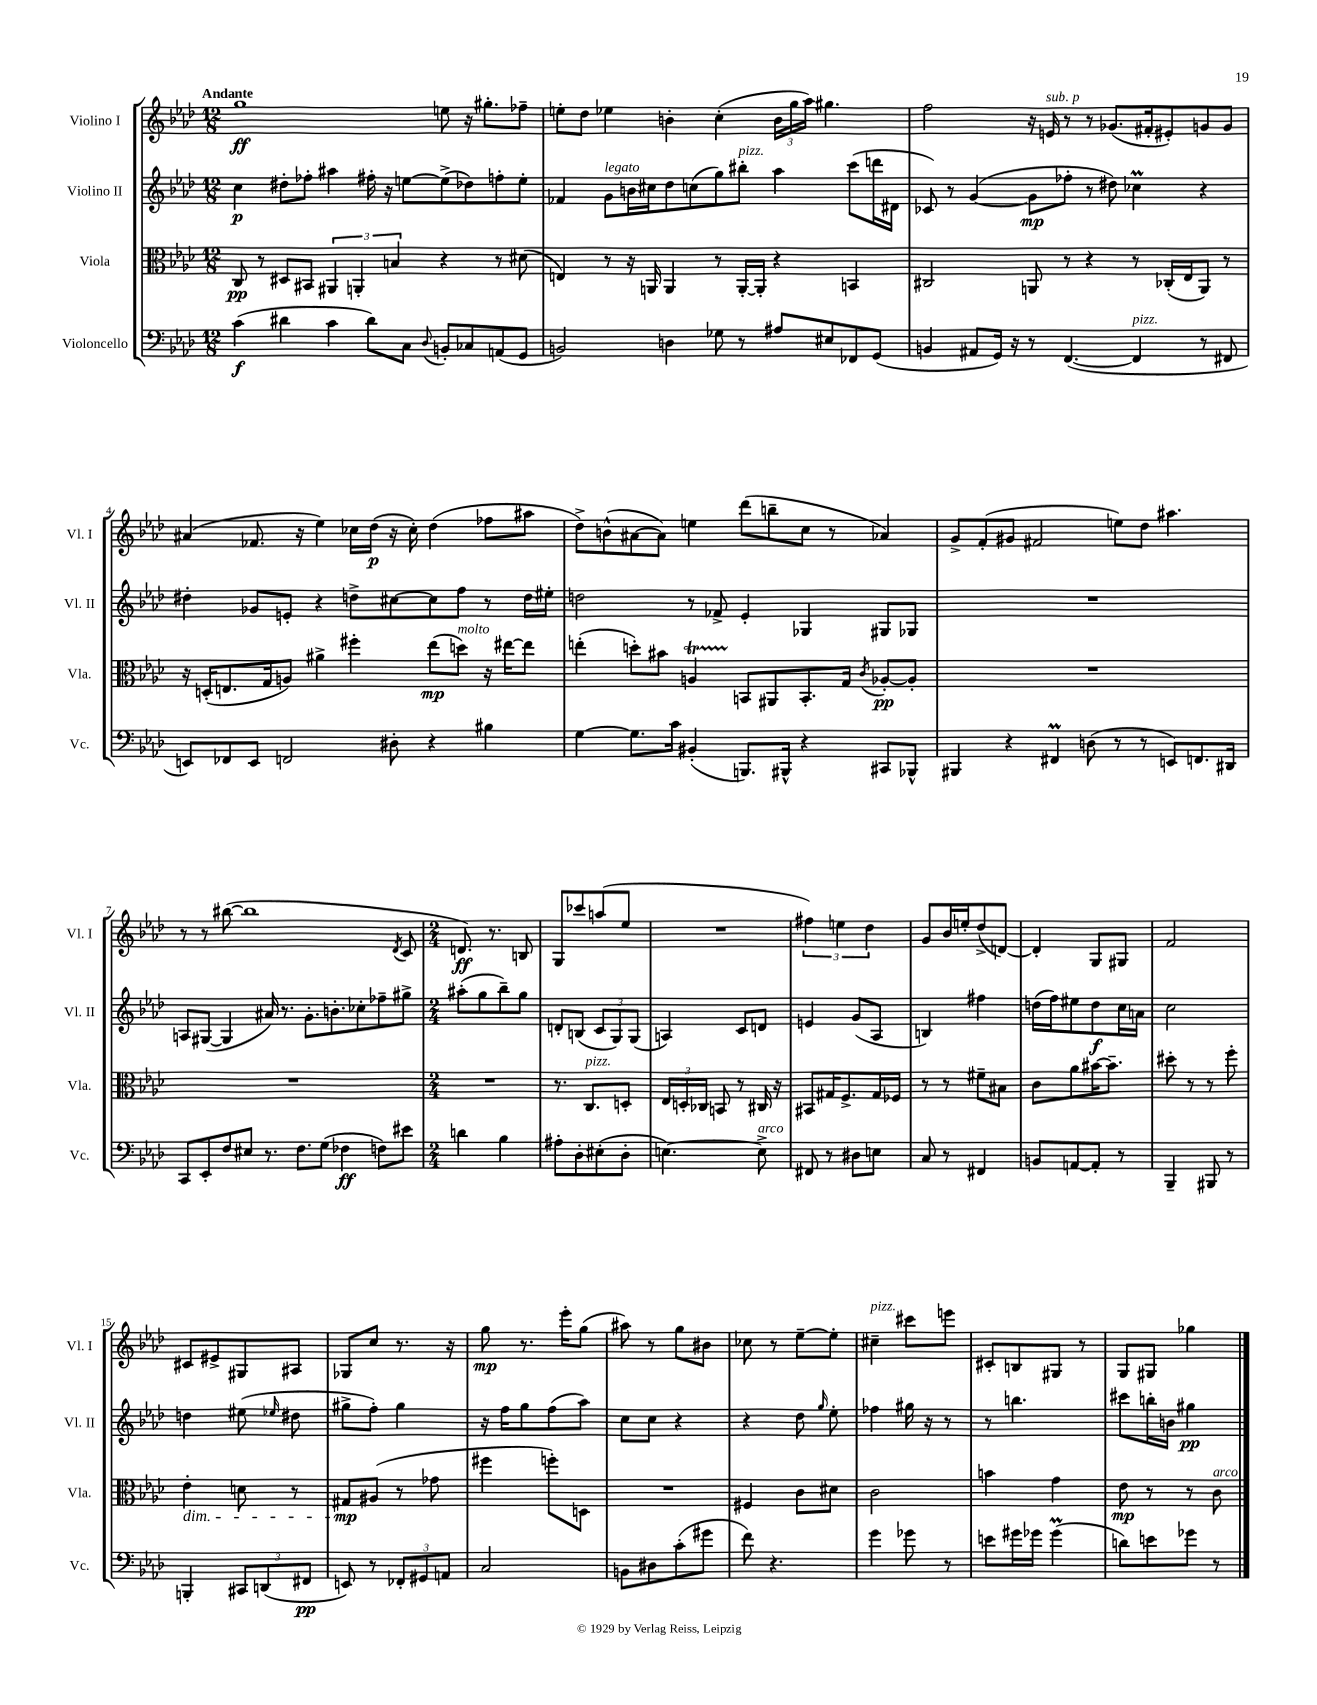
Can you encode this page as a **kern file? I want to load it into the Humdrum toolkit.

**kern	**kern	**kern	**kern
*staff4	*staff3	*staff2	*staff1
*clefF4	*clefC3	*clefG2	*clefG2
*k[b-e-a-d-]	*k[b-e-a-d-]	*k[b-e-a-d-]	*k[b-e-a-d-]
*M12/8	*M12/8	*M12/8	*M12/8
(4c	8C	4cc	1gg
.	8r	.	.
4d#	8D#	8dd#'	.
.	8BB#	8ff-'	.
4c	6AA#	4aa#	.
.	6AA'	.	.
8d#)	.	16ff#'	.
.	.	16r	.
.	6B	.	.
8C	.	[8ee	.
8qqD-	.	.	.
8BB'	4r	(8ee^]	8ee
8C-	.	8dd-)	16r
.	.	.	8.gg#'
(8AA	8r	8ff'	.
8GG	(8d#	8ee'	8ff-~
=	=	=	=
2BB)	4E)	4f-	8ee'
.	.	.	8dd-
.	8r	8g	4ee-
.	16r	16b	.
.	16AA	16cc#	.
4D	4AA	8dd-	4b'
.	.	(8cc	.
8G-	8r	8gg)	(4cc'
8r	[16AA'	8bb#'	.
.	16AA']	.	.
8A#	4r	4aa-	24b
.	.	.	24gg
.	.	.	24aa-)
8E#	.	.	4.gg#
8FF-	4BB	(8ccc	.
(8GG	.	16ddd	.
.	.	16d#	.
=	=	=	=
4BB	2C#	8c-)	2ff
.	.	8r	.
8AA#	.	([4g	.
16GG)	.	.	.
16r	.	.	.
8r	8AA	8g]	16r
.	.	.	16e
([4.FF	8r	8ff-'	8r
.	4r	8r	8r
.	.	8dd#)	(8.g-
4FF]	8r	4cc-	.
.	.	.	16f#'
.	(16C-'	.	8e#')
.	16E-	.	.
8r	8AA)	4r	8g
8FF#	8r	.	8g
=	=	=	=
8EE)	16r	4dd#'	(4a#
.	(16D'	.	.
8FF-	8.E	.	.
8EE	.	8g-	8.f-
.	16G	.	.
2FF	8A)	8e'	.
.	.	.	16r
.	4a#^	4r	4ee-)
.	4ff#'	8dd^	16cc-
.	.	.	(16dd-
8D#'	.	[8cc#	16r
.	.	.	16cc-')
4r	(8ee-	8cc#]	(4dd-
.	8dd)	8ff	.
4B#	16r	8r	8ff-
.	[16ee#	.	.
.	8ee#]	16dd	8aa#
.	.	16ee#'	.
=	=	=	=
[4G	(4ee'	2dd	8dd-^)
.	.	.	(8b^^
8.G]	8dd')	.	[8a#
.	8b#	.	8a#])
16c	.	.	.
(4BB#'	4A	8r	4ee
.	.	8f-^	.
8.BBB)	8BB	4e-'	(8ddd-
.	8AA#	.	8bb~
16BBB#^^	.	.	.
4r	8.BB'	4G-	8cc
.	.	.	8r
.	16G	.	.
.	8qc	.	.
8CC#	[8A-'	8G#	4a-)
8BBB-^^	8A-']	8G-	.
=	=	=	=
4BBB#	1.r	1.r	8g^
.	.	.	(8f'
4r	.	.	8g#
.	.	.	2f#
4FF#	.	.	.
(8D	.	.	.
8r	.	.	8ee)
8r	.	.	8dd-
8EE)	.	.	4.aa#
8.FF	.	.	.
16DD#	.	.	.
=	=	=	=
8CC	1.r	8A	8r
8EE-'	.	([8G#	8r
8F	.	4G#]	([8bb#
8E#	.	.	1bb#]
8.r	.	16a#)	.
.	.	8.r	.
8.F	.	.	.
.	.	8.g'	.
(8G	.	.	.
.	.	8.b'	.
4F-	.	.	.
.	.	8cc-'	.
8F)	.	8ff-~	.
.	.	.	8qd-
8e#	.	8gg#^	8c
=	=	=	=
*M2/4	*M2/4	*M2/4	*M2/4
4d	2r	(8aa#'	8.d)
.	.	8gg	.
.	.	.	8.r
4B-	.	8bb-~)	.
.	.	8gg	8B
=	=	=	=
8A#'	8.r	8d'	8G
8D-'	.	(8B	8ccc-
.	8.C	.	.
(8E#'	.	12c	(8aa
.	.	12G)	.
8D-'	8D'	.	8ee-
.	.	(12G	.
=	=	=	=
[4.E)	24E-	4A)	2r
.	24D'	.	.
.	24C-	.	.
.	8BB	.	.
.	8r	8c	.
8E^]	16C#	8d	.
.	16r	.	.
=	=	=	=
8FF#	8BB#	4e	6ff#)
8r	16G#	.	.
.	.	.	6ee
.	8.F^	.	.
8D#	.	(8g	.
.	.	.	6dd-
8E	16G#	8A-	.
.	16F-	.	.
=	=	=	=
8C	8r	4B)	8g
8r	8r	.	16b-
.	.	.	16ee'
4FF#	8f#~	4ff#	(8dd-^
.	8B#	.	[8d)
=	=	=	=
8BB	8c	(16dd	4d']
.	.	16ff)	.
[8AA	8a-	8ee#	.
8AA']	[16b#	8dd	8G
.	8.b#~]	.	.
8r	.	16cc	8G#
.	.	16a	.
=	=	=	=
4BBB-~	8dd#'	2cc	2f
.	8r	.	.
8BBB#	8r	.	.
8r	8ff'	.	.
=	=	=	=
4BBB'	4e-'	4dd	8c#
.	.	.	8e#^
12CC#	8d	(8ee#	8G#
(12DD	.	.	.
.	.	16qqee-	.
.	8r	8dd#	8A#
12FF#	.	.	.
=	=	=	=
8EE)	8G#	8gg#^	8G-
8r	(8A#	8ff')	8cc
12FF-'	8r	4gg#	8.r
12GG#	.	.	.
.	8g-	.	.
12AA	.	.	.
.	.	.	16r
=	=	=	=
2C	4ff#	16r	8gg
.	.	16ff	.
.	.	8gg	8.r
.	8ff')	(8ff	.
.	.	.	16eee-'
.	8D	8aa-)	(8gg
=	=	=	=
8BB	2r	8cc	8aa#)
8D#	.	8cc	8r
(8c'	.	4r	8gg
8g#	.	.	8b#
=	=	=	=
8f)	4F#	4r	8cc-
4.r	.	.	8r
.	8c	8dd-	[8ee-~
.	.	16qqgg	.
.	8d#	8ee-'	8ee-']
=	=	=	=
4g	2c	4ff-	4cc#~
8g-	.	16gg#	8ccc#
.	.	16r	.
8r	.	8r	8eee
=	=	=	=
8e	4b	8r	8c#'
16g#	.	4.bb	8B
16g-	.	.	.
(4g-	4g	.	8G#
.	.	.	8r
=	=	=	=
8d)	8e-	8ccc#	8G
8e	8r	16bb'	8G#
.	.	16b	.
8g-	8r	4gg#	4gg-
8r	8c	.	.
==	==	==	==
*-	*-	*-	*-
